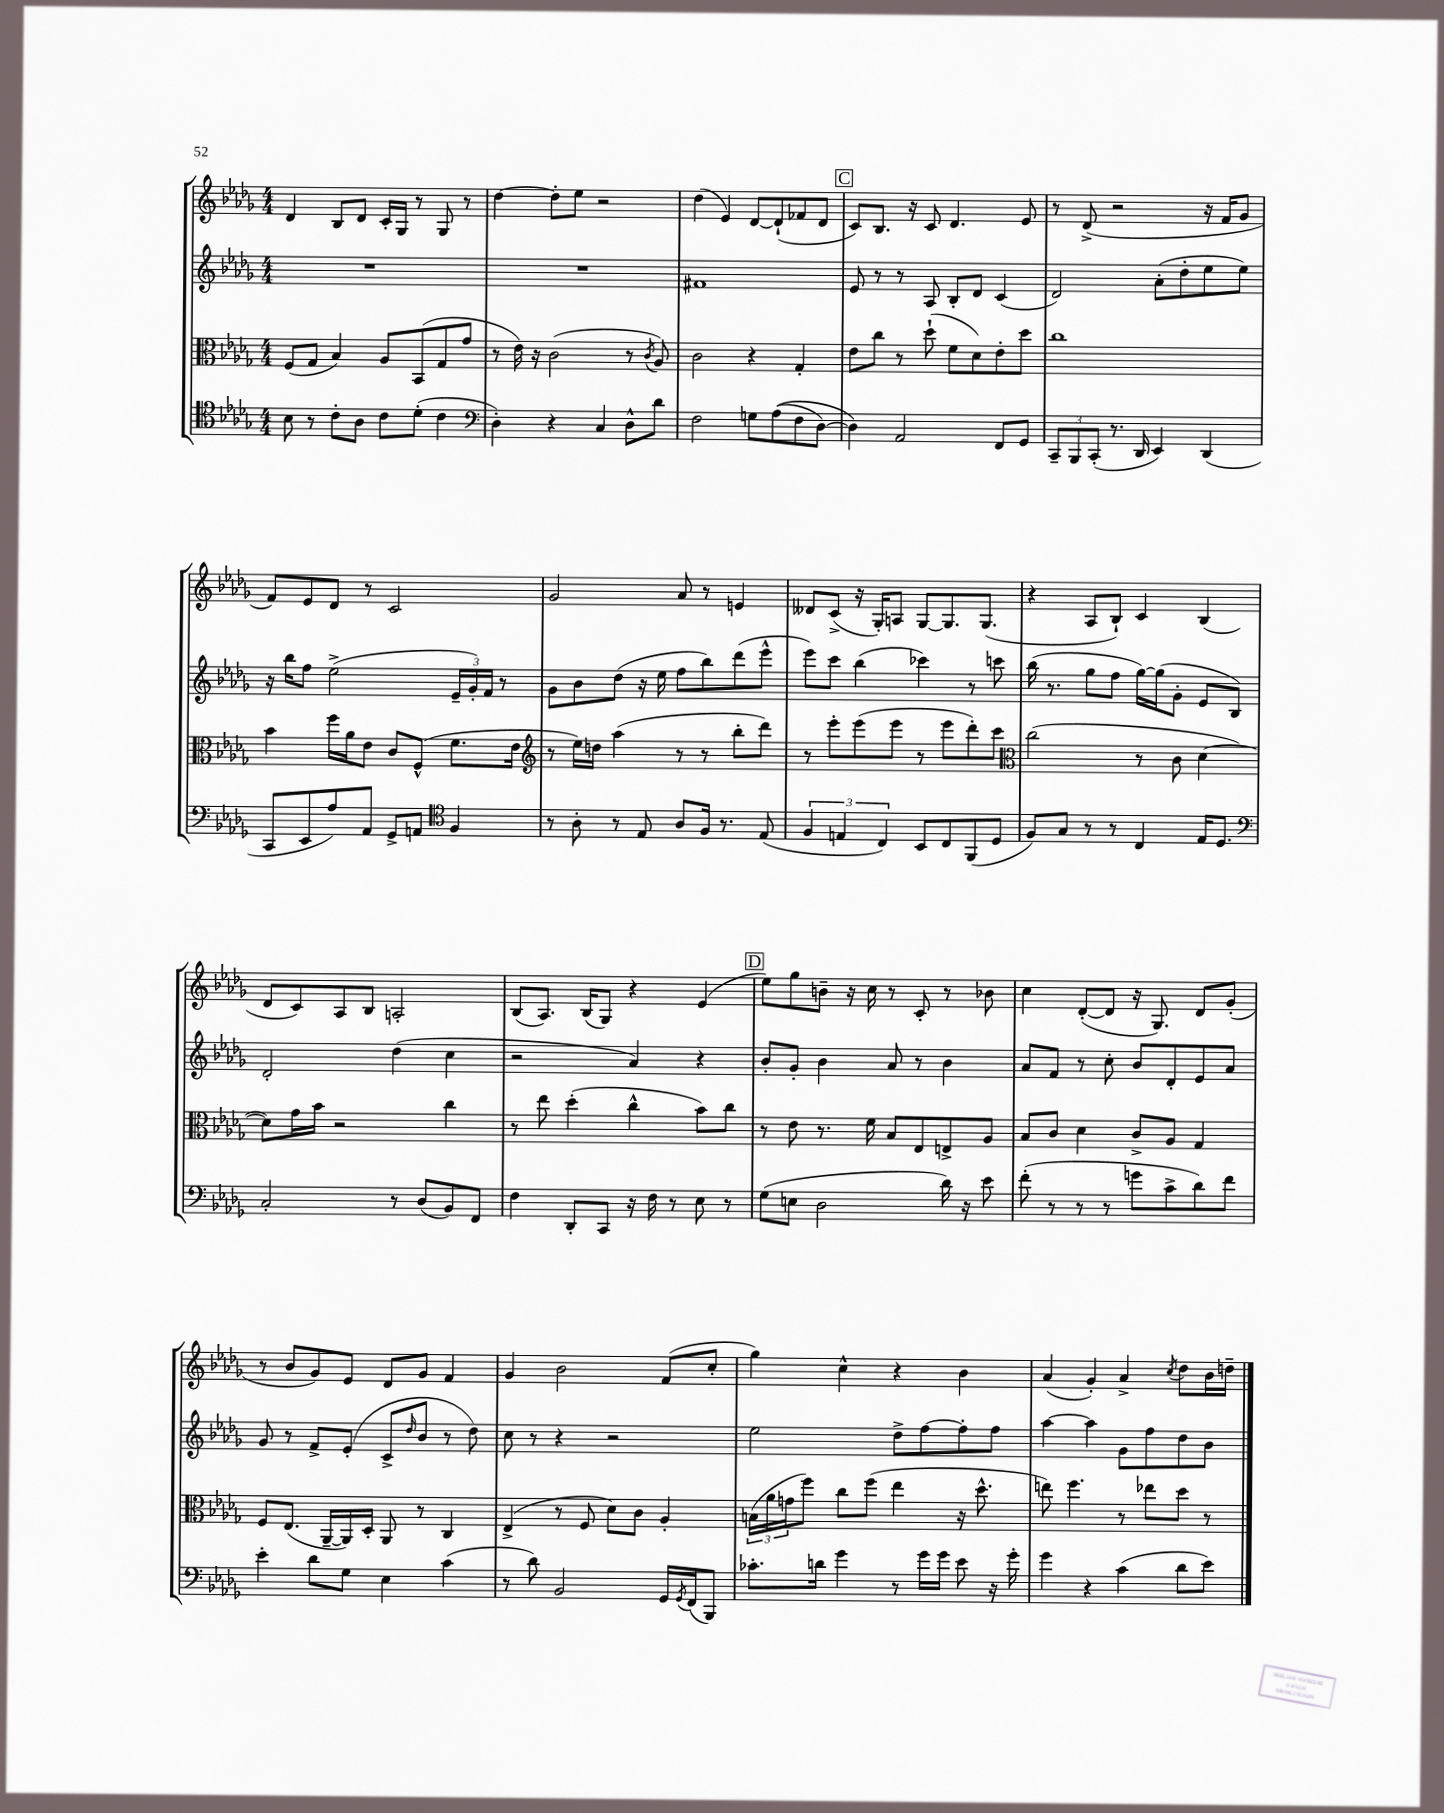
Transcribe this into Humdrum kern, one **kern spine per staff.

**kern	**kern	**kern	**kern
*staff4	*staff3	*staff2	*staff1
*clefC4	*clefC3	*clefG2	*clefG2
*k[b-e-a-d-g-]	*k[b-e-a-d-g-]	*k[b-e-a-d-g-]	*k[b-e-a-d-g-]
*M4/4	*M4/4	*M4/4	*M4/4
8B-	(8F	1r	4d-
8r	8G-	.	.
8c'	4B-)	.	8B-
8A-	.	.	8d-
8c	8A-	.	16c'
.	.	.	16G-
(8d-'	(8BB-	.	8r
4c	8G-	.	8G-
.	8g-	.	8r
=	=	=	=
*clefF4	*	*	*
4D-')	8r	1r	[4dd-
.	16e-)	.	.
.	16r	.	.
4r	(2c	.	8dd-']
.	.	.	8ee-
4C	.	.	2r
8D-^^	8r	.	.
.	8qc	.	.
8d-	8A-)	.	.
=	=	=	=
2F	2c	1f#	(4dd-
.	.	.	4e-)
8G	4r	.	[8d-
&((8A-	.	.	(8d-`]
8F	4G-'	.	8f-
[8D-)	.	.	8d-
=	=	=	=
4D-]&)	8e-	8e-	8c)
.	8cc	8r	8.B-
2AA-	8r	8r	.
.	.	.	16r
.	(8dd-`	8A-	8c
.	8f	8B-'	4.d-
.	8d-)	8d-	.
8FF	8e-'	(4c	.
8GG-	8dd-	.	8e-
=	=	=	=
12CC~	1cc	2d-)	8r
12BBB-	.	.	.
.	.	.	(8d-^
(12CC'	.	.	.
8.r	.	.	2r
16DD-	.	.	.
4EE-)	.	(8a-'	.
.	.	8dd-'	.
(4DD-	.	8ee-	16r
.	.	.	16f
.	.	8ee-)	8g-
=	=	=	=
8CC	4b-	16r	8f)
.	.	16bb-	.
8EE-	.	8ff	8e-
8A-)	16ff	(2ee-^	8d-
.	16a-	.	.
8AA-	8e-	.	8r
8GG-^	8c	.	2c
8AA	(8F^^	.	.
*clefC4	*	*	*
4F	8.f	24e-~	.
.	.	24g-')	.
.	.	24f	.
.	.	8r	.
.	16e-	.	.
=	=	=	=
*	*clefG2	*	*
8r	8r	8g-	2g-
8A-'	16ee-)	8b-	.
.	16dd	.	.
8r	(4aa-	(8dd-	.
8E-	.	16r	.
.	.	16ee-	.
8A-	8r	8ff	8a-
16F	8r	8bb-)	8r
8.r	.	.	.
.	8bb-'	(8ddd-	4e
(8E-	8ddd-)	8eee-^^	.
=	=	=	=
6F	8r	8eee-)	8d--
.	8eee-'	8ccc	(8c^
6E	.	.	.
.	(8eee-	(4bb-	16r
.	.	.	16G-')
6C)	.	.	.
.	8eee-	.	8A
8BB-	8r	4ccc-)	[8G-
8C	8eee-	.	8.G-]
(8FF	8ddd-')	8r	.
.	.	.	(8.G-
8D-	8ccc	8ccc	.
=	=	=	=
*	*clefC3	*	*
8F)	(2cc	(16bb-	4r
.	.	8.r	.
8G-	.	.	.
8r	.	8gg-	8A-
8r	.	8ff	8B-`)
4C	8r	[16gg-)	4c
.	.	(16gg-]	.
.	8c	8g-'	.
16E-	[4d-	8e-	(4B-
8.D-	.	.	.
.	.	8B-)	.
=	=	=	=
*clefF4	*	*	*
2C'	8d-])	2d-'	8d-
.	16g-	.	8c)
.	16b-	.	.
.	2r	.	8A-
.	.	.	8B-
8r	.	(4dd-	2A'
(8D-	.	.	.
8BB-)	4cc	4cc	.
8FF	.	.	.
=	=	=	=
4F	8r	2r	(8B-
.	8ee-	.	8.A-)
8DD-'	(4dd-'	.	.
.	.	.	(16B-
8CC	.	.	8G-)
16r	4cc^^	4a-)	4r
16F	.	.	.
8r	.	.	.
8E-	8b-)	4r	(4e-
8r	8cc	.	.
=	=	=	=
(8G-	8r	8b-'	8ee-)
8E	8e-	8g-'	8gg-
2D-	8.r	4b-	8b~
.	.	.	16r
.	16f	.	16cc
.	8B-	8a-	8r
.	8E-	8r	8c'
16d-)	8E^	4b-	8r
16r	.	.	.
8e-	8A-	.	8b-
=	=	=	=
(8f'	8B-	8a-	4cc
8r	8c	8f	.
8r	4d-	8r	([8d-'
8r	.	8cc'	8d-]
8g	8c^	8b-	16r
.	.	.	8.G-)
8c^	8A-	8d-'	.
8d-)	4G-	8e-	8d-
8f	.	8a-	(8g-'
=	=	=	=
4e-'	8F	8g-	8r
.	(8.E-	8r	8b-
8d-	.	8f^	8g-)
.	[16AA-~	.	.
8G-	16AA-])	(8e-'	8e-
.	16D-'	.	.
4E-	8AA-	8c^	8d-
.	.	16qqdd-	.
.	8r	8b-	8g-
(4c	4C	8r	4f
.	.	8dd-)	.
=	=	=	=
8r	(4E-^	8cc	4g-
8d-)	.	8r	.
2BB-	8r	4r	2b-
.	8F	.	.
.	8d-)	2r	.
.	8c	.	.
16GG-	4A-'	.	(8f
8qGG-	.	.	.
(16FF	.	.	.
8BBB-)	.	.	8cc'
=	=	=	=
8.c-'	(24B	2ee-	4gg-)
.	24a-	.	.
.	24g	.	.
.	8ff)	.	.
16d	.	.	.
4g-	8cc	.	4cc^^
.	(8ff	.	.
8r	4ee-	8dd-^	4r
16g-	.	[8ff	.
16g-	.	.	.
8e-	16r	8ff']	4b-
.	8.dd-^^	.	.
16r	.	8ff	.
16g-'	.	.	.
=	=	=	=
4g-	8ee)	[4aa-	(4a-
.	4.ff	.	.
4r	.	4aa-]	4g-')
(4c	8r	8g-	4a-^
.	8ee-	8ff	.
.	.	.	8qcc
8d-	8dd-	8dd-	8dd-
8e-)	8r	8b-	16b-
.	.	.	16dd~
==	==	==	==
*-	*-	*-	*-
